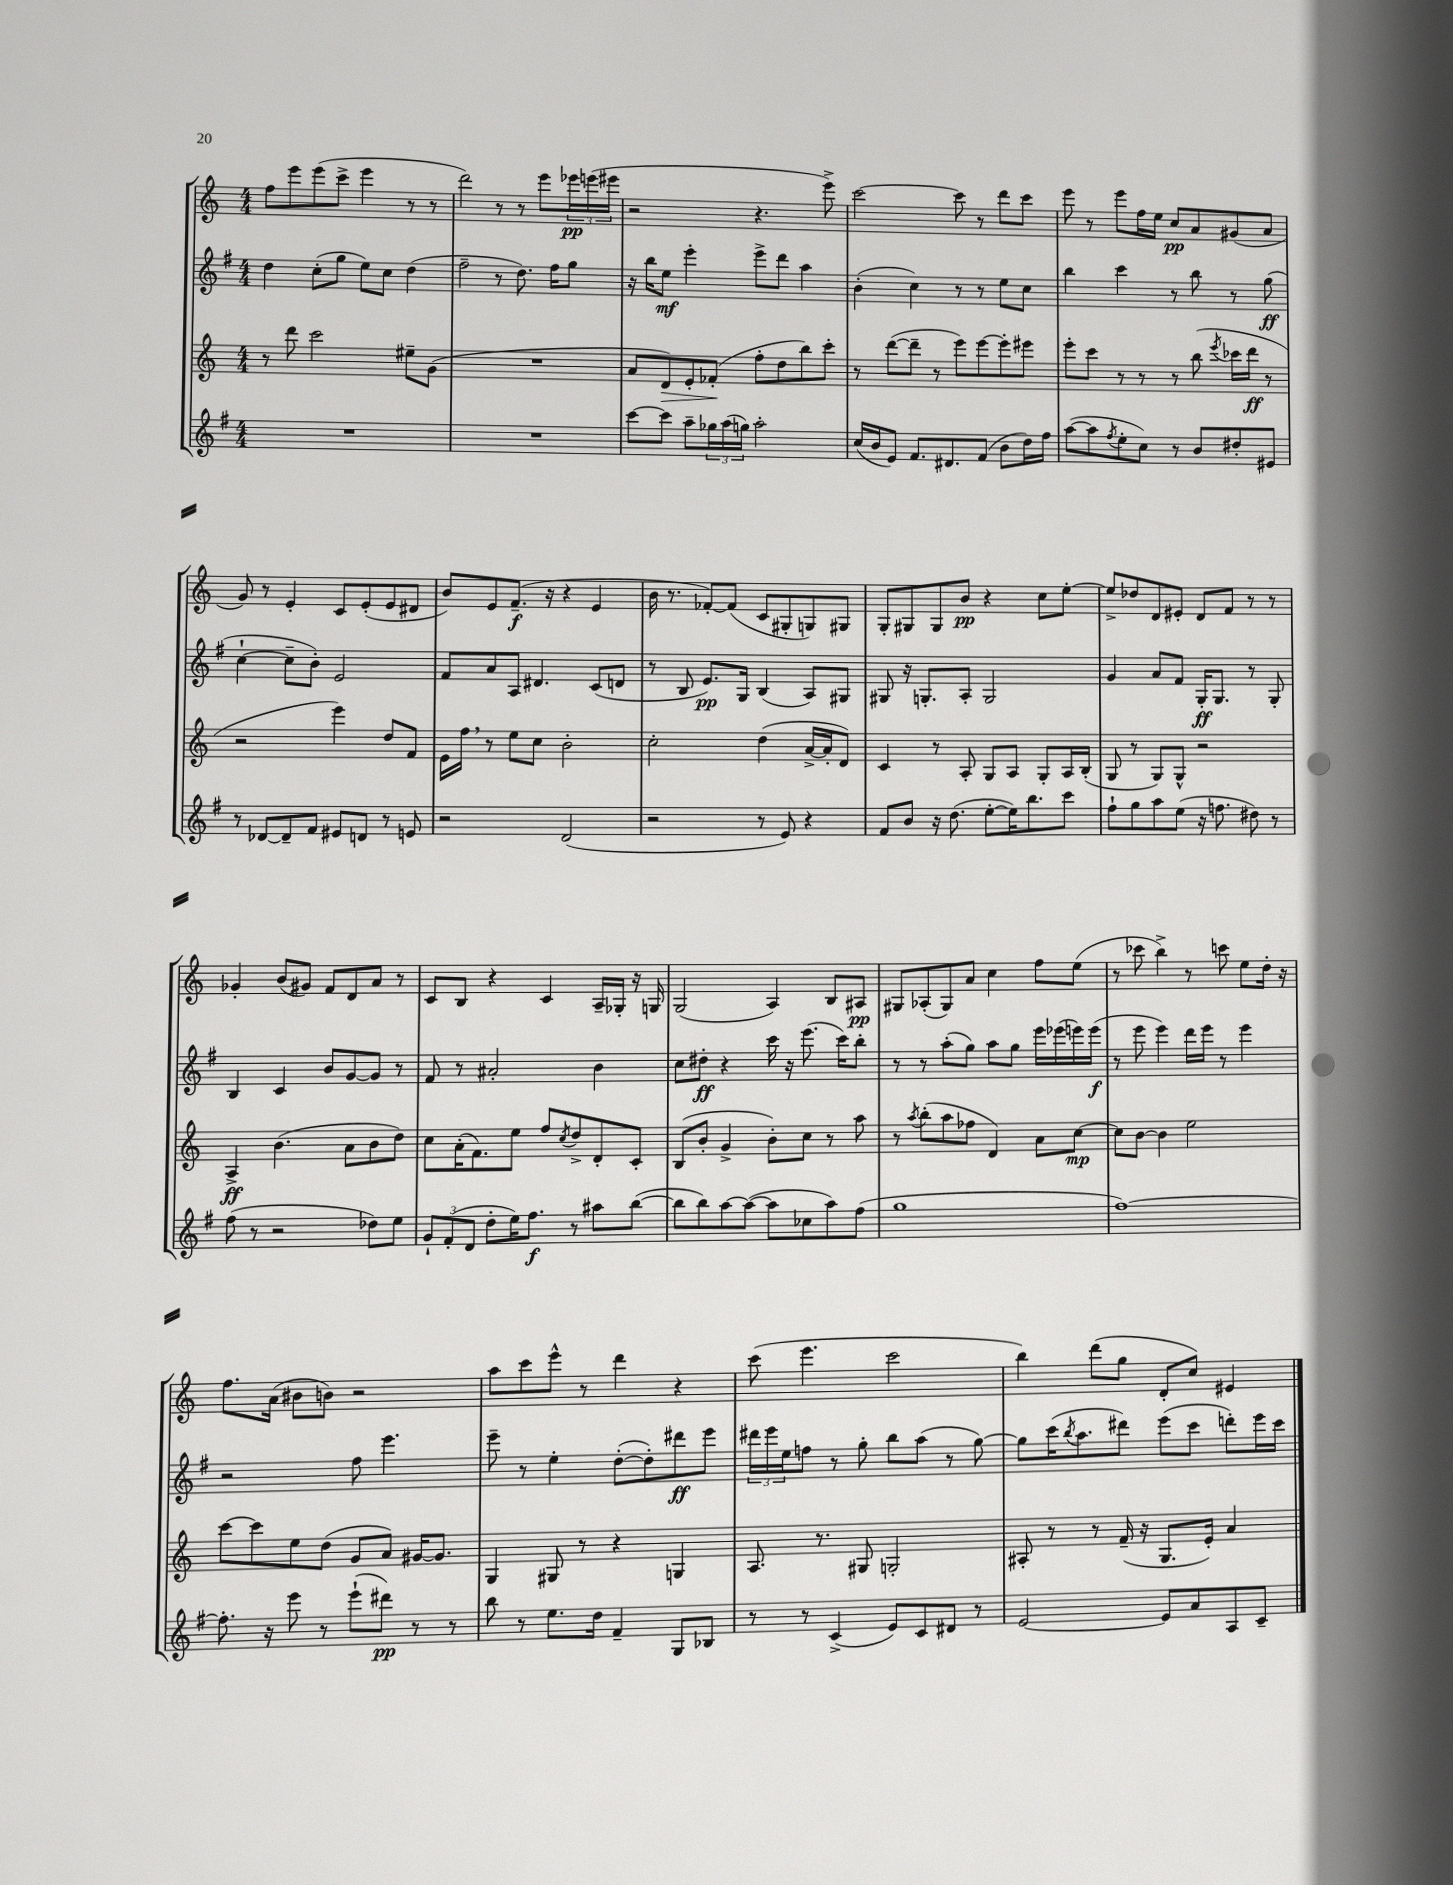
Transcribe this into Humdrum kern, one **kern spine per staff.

**kern	**dynam	**kern	**dynam	**kern	**dynam	**kern	**dynam
*part4	*part4	*part3	*part3	*part2	*part2	*part1	*part1
*staff4	*staff4	*staff3	*staff3	*staff2	*staff2	*staff1	*staff1
*clefG2	*	*clefG2	*	*clefG2	*	*clefG2	*
*k[f#]	*	*k[]	*	*k[f#]	*	*k[]	*
*M4/4	*	*M4/4	*	*M4/4	*	*M4/4	*
=30	=30	=30	=30	=30	=30	=30	=30
1r	.	8r	.	4dd\	.	8ff\L	.
.	.	8ddd\	.	.	.	8eee\	.
.	.	2ccc\	.	(8cc'\L	.	(8eee\	.
.	.	.	.	8gg\J	.	8ccc^\J	.
.	.	.	.	8ee\L)	.	4eee\	.
.	.	.	.	8cc\J	.	.	.
.	.	8ee#X~\L	.	(4dd\	.	8r	.
.	.	(8g\J	.	.	.	8r	.
=31	=31	=31	=31	=31	=31	=31	=31
1r	.	1r	.	2ff#~\	.	2ddd\)	.
.	.	.	.	8r	.	8r	.
.	.	.	.	8.dd\)	.	8r	.
.	.	.	.	.	.	8eee\L	.
.	.	.	.	16ff#\KL	.	.	.
.	.	.	.	8gg\J	.	24eee-X\L	pp
.	.	.	.	.	.	(24eeen\	.
.	.	.	.	.	.	24eee#X\JJ	.
=32	=32	=32	=32	=32	=32	=32	=32
[8ccc\L	.	8a/L	.	16r	.	2r	.
.	.	.	.	16bb\KL	.	.	.
!	!	!	!LO:HP:b	!	!	!	!
8ccc\J]	.	8d/)	>	8ee\J	mf	.	.
8aa~\L	.	8e'/	.	4eee'\	.	.	.
24gg-X\L	.	(8f-X'/J	.	.	.	.	.
(24aa\	.	.	.	.	.	.	.
24ggn\JJ)	.	.	.	.	.	.	.
2aa'\	.	8ff'\L	]	8eee^\L	.	4.r	.
.	.	8dd\	.	8ddd\J	.	.	.
.	.	8bb\)	.	4aa\	.	.	.
.	.	8ccc'\J	.	.	.	8eee^\)	.
=33	=33	=33	=33	=33	=33	=33	=33
(16cc/LL	.	8r	.	(4b'\	.	[2ccc\	.
16b/J	.	.	.	.	.	.	.
8e/J)	.	([8ddd\L	.	.	.	.	.
8.f#/L	.	8ddd~\J]	.	4cc\)	.	.	.
.	.	8r	.	.	.	.	.
8.d#X/	.	.	.	.	.	.	.
.	.	8eee\L)	.	8r	.	8ccc\]	.
(8f#/J	.	[8eee\	.	8r	.	8r	.
8b\L	.	8eee'\]	.	8ee\L	.	8ddd\L	.
16dd\L)	.	8eee#X\J	.	8cc\J	.	8ccc\J	.
16ff#\JJ	.	.	.	.	.	.	.
=34	=34	=34	=34	=34	=34	=34	=34
([8aa\L	.	8eee'\L	.	4bb\	.	8eee\	.
8aa\]	.	8ccc\J	.	.	.	8r	.
8qff#/	.	.	.	.	.	.	.
8ee'\	.	8r	.	4ccc\	.	8eee\L	.
8cc\J)	.	8r	.	.	.	16ff\L	.
.	.	.	.	.	.	16ee\JJ	.
8r	.	8r	.	8r	.	8cc/L	pp
8b/L	.	(8bb\	.	8bb\	.	8a/	.
.	.	8qeee/	.	.	.	.	.
8dd#X'/	.	16ccc-X\LL	.	8r	.	(8g#X/	.
.	.	16ddd\JJ	ff	.	.	.	.
8e#X/J	.	8r	.	(8gg\	ff	8a/J	.
!!LO:LB:g=z
=35	=35	=35	=35	=35	=35	=35	=35
8r	.	2r	.	[4cc`\	.	8g/)	.
[8d-X/L	.	.	.	.	.	8r	.
8d-~/]	.	.	.	8cc~\L]	.	4e'/	.
8f#/J	.	.	.	8b'\J)	.	.	.
8e#X/L	.	4eee\)	.	2e/	.	8c/L	.
8dn/J	.	.	.	.	.	(8e'/	.
8r	.	8dd/L	.	.	.	8e/	.
8en/	.	8f/J	.	.	.	8d#X/J	.
=36	=36	=36	=36	=36	=36	=36	=36
2r	.	16e\LL	.	8f#/L	.	8b/L)	.
.	.	16ff,\JJ	.	.	.	.	.
.	.	8r	.	8a/	.	8e/	.
.	.	8ee\L	.	8A/J	.	(8.f~/J	f
.	.	8cc\J	.	4.d#X/	.	.	.
.	.	.	.	.	.	16r	.
(2d/	.	2b'\	.	.	.	4r	.
.	.	.	.	(8c/L	.	4e/	.
.	.	.	.	8dn/J	.	.	.
=37	=37	=37	=37	=37	=37	=37	=37
2r	.	2cc'\	.	8r	.	16b\	.
.	.	.	.	.	.	8.r	.
.	.	.	.	8B/	.	.	.
.	.	.	.	8.e/L)	pp	[8f-X'/L)	.
.	.	.	.	.	.	(8f-/J]	.
.	.	.	.	16G/Jk	.	.	.
8r	.	(4dd\	.	(4B/	.	8c/L	.
8e/)	.	.	.	.	.	8G#X'/	.
4r	.	[16a^/LL	.	8A/L)	.	8Gn/)	.
.	.	16a'/J]	.	.	.	.	.
.	.	8d/J)	.	8G#X/J	.	8G#X/J	.
=38	=38	=38	=38	=38	=38	=38	=38
8f#/L	.	4c/	.	8G#X/	.	8G'/L	.
8b/J	.	.	.	16r	.	8G#X/	.
.	.	.	.	8.Gn'/L	.	.	.
16r	.	8r	.	.	.	8G#/	.
(8.dd\	.	.	.	.	.	.	.
.	.	8A'/	.	8A'/J	.	8b/J	pp
[8ee'\L	.	8G/L	.	2G/	.	4r	.
16ee\K])	.	8A/J	.	.	.	.	.
8.bb\	.	.	.	.	.	.	.
.	.	8G'/L	.	.	.	8cc\L	.
8ccc\J	.	16A/L	.	.	.	[8ee'\J	.
.	.	(16B'/JJ	.	.	.	.	.
=39	=39	=39	=39	=39	=39	=39	=39
8ff#`\L	.	8G/	.	4g/	.	8ee^/L]	.
8gg\	.	8r	.	.	.	8dd-X/	.
8aa\	.	8G/L)	.	8a/L	.	8d/	.
(8ee\J	.	8G^^/J	.	8f#/J	.	8e#X'/J	.
16r	.	2r	.	16G'/KL	ff	8d/L	.
8.ffn\	.	.	.	8.G/J	.	.	.
.	.	.	.	.	.	8f/J	.
8dd#X\)	.	.	.	8r	.	8r	.
8r	.	.	.	8G'/	.	8r	.
!!LO:LB:g=z
=40	=40	=40	=40	=40	=40	=40	=40
(8ff#\	.	4A^/	ff	4B/	.	4g-X'/	.
8r	.	.	.	.	.	.	.
2r	.	(4.b\	.	4c/	.	(8b/L	.
.	.	.	.	.	.	8g#X/J)	.
.	.	.	.	8b/L	.	8f/L	.
.	.	8a\L	.	[8g/	.	8d/	.
8dd-X\L)	.	8b\	.	8g/J]	.	8a/J	.
8ee\J	.	8dd\J)	.	8r	.	8r	.
=41	=41	=41	=41	=41	=41	=41	=41
12g`/L	.	8cc\L	.	8f#/	.	8c/L	.
(12f#'/	.	.	.	.	.	.	.
.	.	(16a'\K	.	8r	.	8B/J	.
12d/J	.	.	.	.	.	.	.
.	.	8.f\)	.	.	.	.	.
8dd'\L	.	.	.	2a#X'/	.	4r	.
16ee\K)	.	8ee\J	.	.	.	.	.
8.ff#\J	f	.	.	.	.	.	.
.	.	8ff/L	.	.	.	4c/	.
.	.	8qcc/	.	.	.	.	.
8r	.	8dd^/	.	.	.	.	.
8aa#X\L	.	8d'/	.	4b\	.	16A~/LL	.
.	.	.	.	.	.	16G-X'/JJ	.
([8bb\J	.	8c'/J	.	.	.	16r	.
.	.	.	.	.	.	16Gn/	.
=42	=42	=42	=42	=42	=42	=42	=42
8bb\L]	.	(8B/L	.	8cc\L	.	(2G/	.
8bb\)	.	8b'/J	.	8dd#X'\J	ff	.	.
[8aa\	.	4g^/	.	4r	.	.	.
(8aa\J_	.	.	.	.	.	.	.
8aa\L]	.	8b'\L)	.	16ccc\	.	4A/)	.
.	.	.	.	16r	.	.	.
8cc-X\	.	8cc\J	.	(8.eee\	.	.	.
8aa\)	.	8r	.	.	.	8B/L	.
.	.	.	.	16ccc\KL)	.	.	.
(8ff#\J	.	8aa\	.	8bb'\J	.	8A#X/J	pp
=43	=43	=43	=43	=43	=43	=43	=43
1gg	.	8r	.	8r	.	8G#X/L	.
.	.	8qaa/	.	.	.	.	.
.	.	(8bb'\L	.	8r	.	(8A-X'/	.
.	.	8aa\	.	(8aa'\L	.	8G#/)	.
.	.	8ff-X\J	.	8gg\J)	.	8a/J	.
.	.	4d/)	.	8aa\L	.	4cc\	.
.	.	.	.	8gg\J	.	.	.
.	.	8a\L	.	16eee\LL	.	8ff\L	.
.	.	.	.	(16eee-X\	.	.	.
.	.	[8cc\J	mp	16eeen\)	.	(8ee\J	.
.	.	.	.	(16eee\JJ	f	.	.
=44	=44	=44	=44	=44	=44	=44	=44
[1ff#)	.	8cc\L]	.	8r	.	8r	.
.	.	[8b\J	.	8eee\	.	8ccc-X\	.
.	.	4b\]	.	4eee\)	.	4bb^\)	.
.	.	2ee\	.	16ddd\LL	.	8r	.
.	.	.	.	16eee\JJ	.	.	.
.	.	.	.	8r	.	8cccn\	.
.	.	.	.	4eee\	.	8ee\L	.
.	.	.	.	.	.	16dd'\Jk	.
.	.	.	.	.	.	16r	.
!!LO:LB:g=z
=45	=45	=45	=45	=45	=45	=45	=45
8.ff#'\]	.	[8ccc\L	.	2r	.	8.ff\L	.
.	.	8ccc\]	.	.	.	.	.
16r	.	.	.	.	.	(16a\Jk	.
8eee\	.	8ee\	.	.	.	8b#X\L	.
8r	.	(8dd\J	.	.	.	8bn\J)	.
(8eee`\L	.	8g/L	.	8ff#\	.	2r	.
8ddd#X\J)	pp	8a/J)	.	4.eee\	.	.	.
8r	.	[16g#X/KL	.	.	.	.	.
.	.	8.g#/J]	.	.	.	.	.
8r	.	.	.	.	.	.	.
=46	=46	=46	=46	=46	=46	=46	=46
8bb\	.	4G/	.	8eee~\	.	8aa\L	.
8r	.	.	.	8r	.	8ccc\	.
8.ee\L	.	8G#X/	.	4ee'\	.	8eee^^\J	.
.	.	8r	.	.	.	8r	.
16dd\Jk	.	.	.	.	.	.	.
4f#~/	.	4r	.	([8dd'\L	.	4ddd\	.
.	.	.	.	8dd'\])	.	.	.
8G/L	.	4Gn/	.	8ddd#X\	ff	4r	.
8B-X/J	.	.	.	8eee\J	.	.	.
=47	=47	=47	=47	=47	=47	=47	=47
8r	.	8.A/	.	24ddd#X\LL	.	(8ccc\	.
.	.	.	.	24eee\	.	.	.
.	.	.	.	24ee\J	.	.	.
8r	.	.	.	8ffn\J	.	4.eee\	.
.	.	8.r	.	.	.	.	.
(4c^/	.	.	.	8r	.	.	.
.	.	8G#X/	.	8gg'\	.	.	.
8e/L)	.	2Gn'/	.	8bb\L	.	2ccc\	.
8c/	.	.	.	(8aa\J	.	.	.
8d#X/J	.	.	.	8r	.	.	.
8r	.	.	.	[8gg\)	.	.	.
=48	=48	=48	=48	=48	=48	=48	=48
[2e/	.	8A#X'/	.	8gg\L]	.	4bb\)	.
.	.	8r	.	(16ccc\K	.	.	.
.	.	.	.	8qbb/	.	.	.
.	.	.	.	8.aa\	.	.	.
.	.	8r	.	.	.	(8ddd\L	.
.	.	(16f~/	.	8ddd#X\J)	.	8gg\J	.
.	.	16r	.	.	.	.	.
8e/L]	.	8.G/L	.	(8eee\L	.	8d'/L	.
8a/	.	.	.	8ccc\J	.	8cc/J)	.
.	.	16e'/Jk)	.	.	.	.	.
8A/	.	4a/	.	8dddn'\L)	.	4e#X/	.
8c~/J	.	.	.	16eee\L	.	.	.
.	.	.	.	16ccc\JJ	.	.	.
==	==	==	==	==	==	==	==
*-	*-	*-	*-	*-	*-	*-	*-
